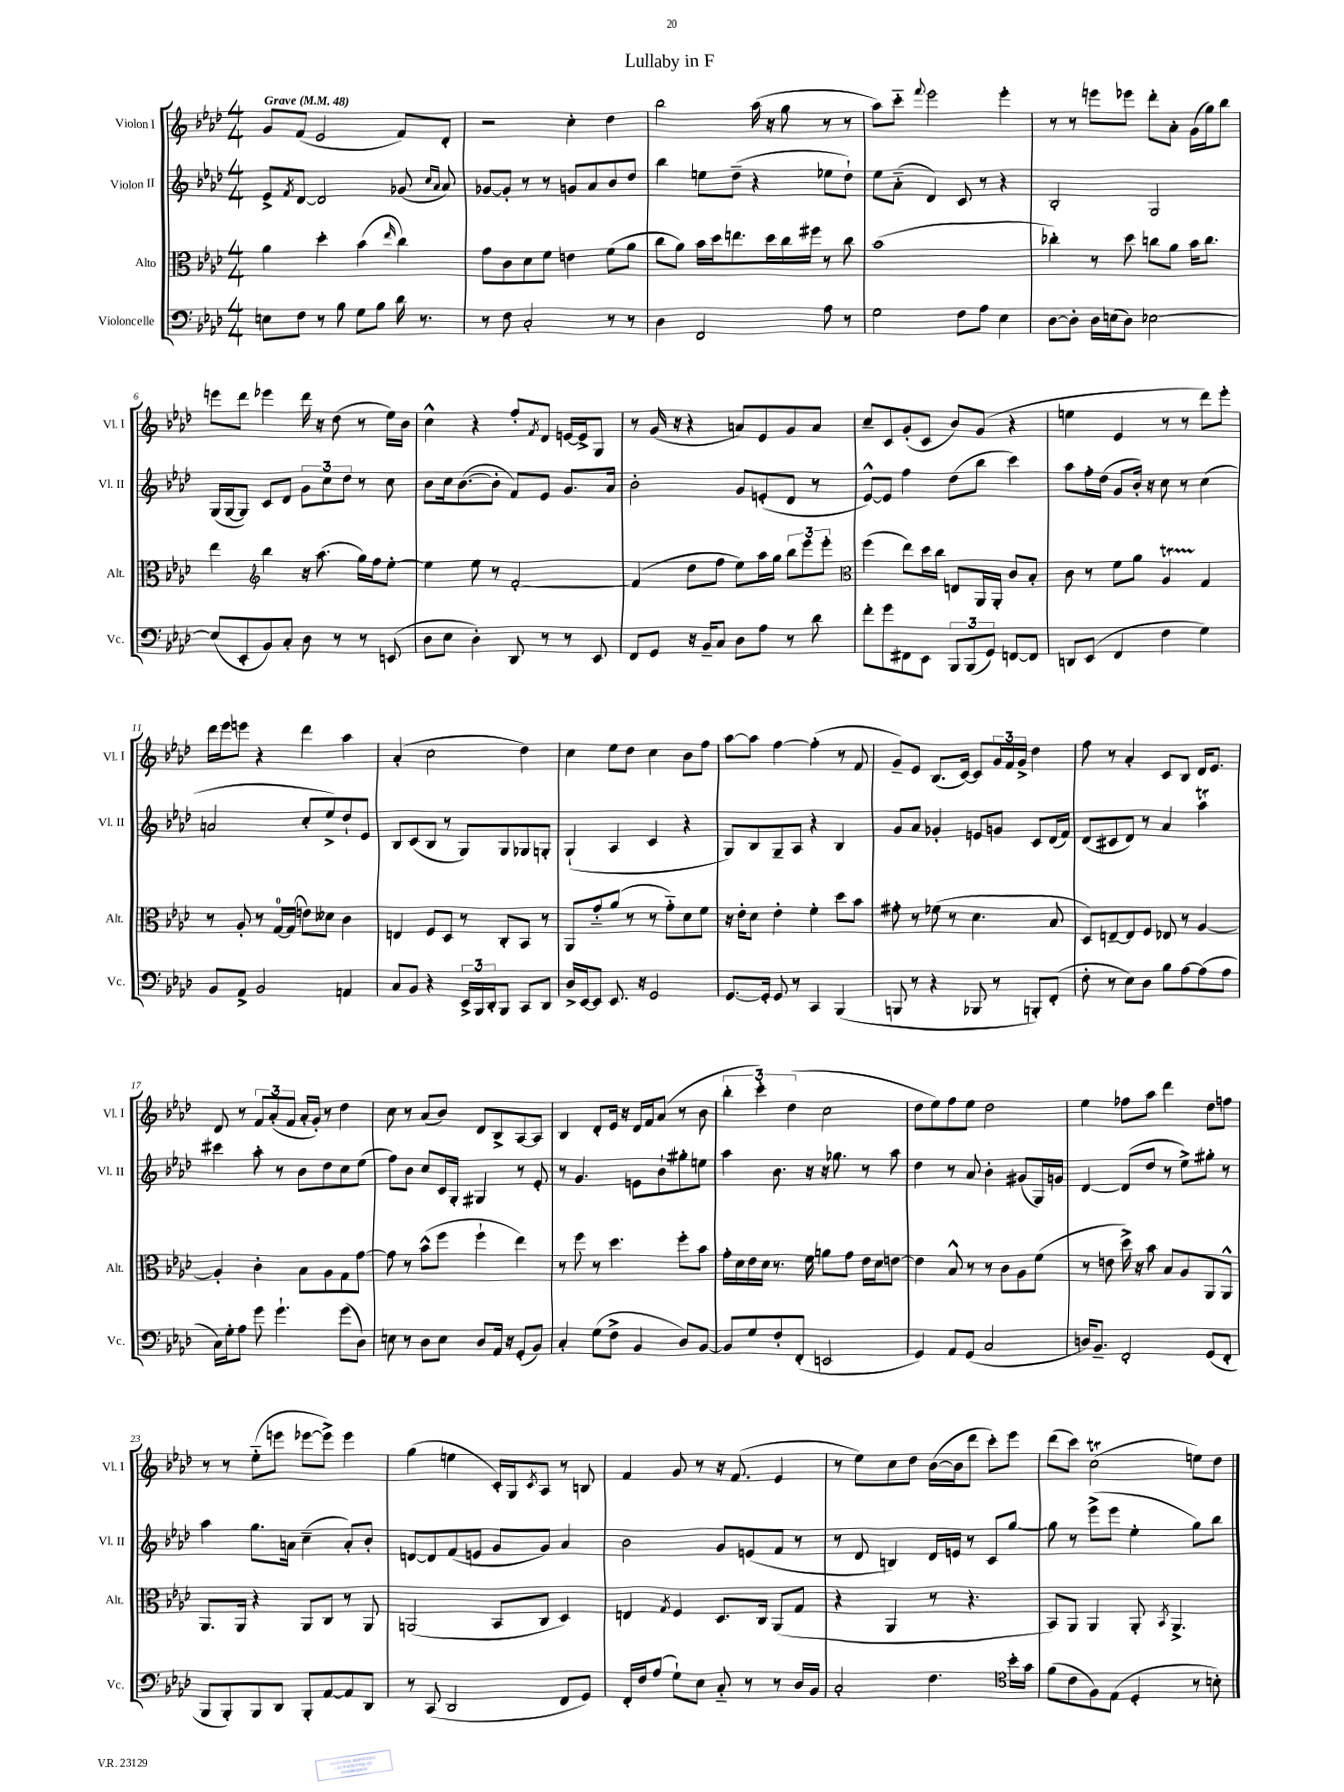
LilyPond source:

\header { title = "Lullaby in F" }
<<
\new StaffGroup <<
\new Staff = "s0" \with { instrumentName = "Violon I" shortInstrumentName = "Vl. I" } {
    \clef treble \key aes \major \numericTimeSignature \time 4/4 \tempo "Grave" 4 = 48
    g'8 f'8( ees'2 f'8) des'8-. |
    r2 c''4-. des''4 |
    bes''2 aes''16( r16 g''8 r8 r8 |
    aes''8) c'''8-_ \appoggiatura { f'''8 } ees'''2 ees'''4-. |
    r8 r8 e'''8 ees'''8 des'''8-. aes'8-. g'16( g''16) bes''8 |
    e'''8 des'''8 ees'''4 des'''16 r16 des''8( r8 ees''16) bes'16 |
    c''4-^ r4 f''8-. \acciaccatura { f'8 } des'8 e'16~ e'16-> g8 |
    r8 g'16( r16 r4 a'8) ees'8 g'8 a'8 |
    c''8-- c'8 g'8-.( c'8 bes'8) g'8( r4 |
    e''4 ees'4 r8 r8 des'''8) ees'''8-. |
    des'''16 ees'''16 e'''8 r4 des'''4 aes''4 |
    aes'4-.( c''2 des''4) |
    c''4 ees''8 des''8 c''4 bes'8 f''8 |
    aes''8~ aes''8 f''4~ f''4-.( r8 f'8 |
    g'8--) ees'8 bes8.( c'16~) c'8 \tuplet 3/2 { g'16 f'16 g'16-> } des''4 |
    f''8 r8 aes'4-. c'8 bes8 des'16 ees'8. |
    des'8 r8 \tuplet 3/2 { f'8 aes'8-.( f'8 } aes'16-. g'16-.) r8 des''4 |
    c''8 r8 aes'8( bes'8) des'8 bes8-> aes8~ aes8 |
    bes4 des'8-. ees'16 r16 des'16 f'16 aes'8( r8 bes'8 |
    \tuplet 3/2 { bes''4-. c'''4-.) des''4( } c''2 |
    des''8 ees''8) f''8 ees''8 des''2 |
    ees''4 fes''8 aes''8 des'''4 des''8 f''8 |
    r8 r8 ees''8-_( e'''8 ees'''8~ ees'''8->) ees'''4 |
    g''4( e''4 c'16-.) g16 \acciaccatura { c'8 } aes8 r8 b8 |
    f'4 g'8 r8 r16 f'8.( ees'4 |
    r8 ees''8) c''8 des''8 bes'16~( bes'16 des'''8 c'''8-.) ees'''8 |
    des'''8( c'''8) c''2\trill( e''8) des''8 \bar "|." |
}
\new Staff = "s1" \with { instrumentName = "Violon II" shortInstrumentName = "Vl. II" } {
    \clef treble \key aes \major \numericTimeSignature \time 4/4
    ees'8-> \acciaccatura { f'8 } des'8~ des'2 ges'8( \grace { c''16 aes'16 } aes'8) |
    ges'8~ ges'8-. r8 r8 g'8 aes'8 bes'8 des''8 |
    bes''4 e''8 des''8--( r4 ees''8 des''8-!) |
    ees''8 aes'8-_( des'4) c'8 r8 r4 |
    bes2-. g2 |
    g16( g16~ g8) c'8 des'8 \tuplet 3/2 { g'8 c''8 des''8 } r8 c''8 |
    bes'8 c''16 bes'8.~( bes'8-. f'8) ees'8 g'8. aes'16 |
    bes'2-. g'8 e'8-.( des'8 r8 |
    ees'8~-^) ees'8 f''4 des''8( bes''8 c'''4) |
    aes''8 f''16-. des''16( g'8 bes'16-.) r16 c''8 r8 c''4( |
    a'2 c''8-. ees''8->) des''8-! ees'8 |
    bes8 c'8( bes8 r8 g8) g8 ges8 g8-. |
    g4-!( aes4 c'4 r4 |
    g8) bes8 g8-- aes8 r4 bes4 |
    g'8 aes'8 ges'4-. e'8 g'8 c'8 des'16( f'16) |
    des'8( cis'8 des'8) r8 aes'4 aes''4\trill |
    cis'''4 aes''8-. r8 bes'8 des''8 c''8 ees''8( |
    f''8) bes'8 c''8 c'16 g16-. gis4 r8 ees'8-. |
    r8 g'4. e'8 bes'8-! gis''8-. e''8 |
    aes''4 bes'8. r16 r16 ges''8. r8 aes''8 |
    des''4 r8 aes'8 bes'4-. gis'8( g16) g'16 |
    des'4~ des'8( des''8 r8 ees''8->) gis''8-. r8 |
    aes''4 g''8. a'16 c''4--( a'8-.) bes'8-. |
    d'8~ d'8 f'8( e'8 g'8 g'8) aes'4 |
    bes'2 g'8 e'8( f'8 r8 |
    r8 des'8 b4) des'16 e'16 r8 c'8 g''8~ |
    g''8 r8 ees'''8->( ees'''8 ees''4-. g''8) bes''8 \bar "|." |
}
\new Staff = "s2" \with { instrumentName = "Alto" shortInstrumentName = "Alt." } {
    \clef alto \key aes \major \numericTimeSignature \time 4/4
    aes'4 des''4-. bes'4( \grace { ees''16 } c''4) |
    g'8 c'8 des'8 f'8 e'4 f'8( aes'8 |
    c''8 aes'8) bes'16 des''16 e''8. des''16 c''16 fis''16 r8 c''8 |
    bes'1( |
    ces''4-.) r8 des''8 c''8 aes'8 bes'16 c''8. |
    ees''4 \clef treble bes''4 r16 aes''8.( g''16) f''16 ees''8~-. |
    ees''4 ees''8 r8 f'2~-. |
    f'4( des''8 f''8 ees''8) aes''16 g''16 \tuplet 3/2 { bes''8 ees'''8 ees'''8-. } |
    \clef alto f''4( ees''8) des''16 c''16 e8 aes,16 aes,16-. c'8 bes8-. |
    c'8 r8 f'8 aes'8 aes4\startTrillSpan g4\stopTrillSpan |
    r8 aes8-. r8 g16-0~ g16( e'8) deses'8 c'4 |
    e4 f8 des8 r8 c8-. bes,8 r8 |
    aes,8 g'8-_ aes'8( r8 r8 g'8-_) des'8 f'8 |
    r16 ees'16-. des'8 ees'4-. f'4-. des''8 bes'8 |
    gis'8-. r8 fes'8( r8 des'4. bes8 |
    des8) e8~-- e8 f8 ees8 r8 aes4~ |
    aes4-. c'4-. bes8 aes8 g8 g'8~ |
    g'8 r8 bes'8-^( f''8 f''4-! ees''4) |
    r8 f''8 r8 des''4. f''8-. bes'8 |
    g'16-. des'16 ees'16 des'16 r8. f'16 a'8 g'8 ees'16 des'16 e'8~ |
    e'4 bes8-^ r8 r8 c'8 aes8 f'8( |
    r8 e'8 des''16->) r16 bes'8 bes8 aes8 aes,8 aes,8-^ |
    aes,8. aes,16 r4 aes,8 c8 r8 aes,8 |
    a,2( bes,8 c8 des4) |
    e4 \acciaccatura { g8 } f4 des8. c16 aes,8( g8 |
    r4 aes,4 r8 r4. |
    bes,8) aes,8 aes,4 aes,8-. \acciaccatura { bes,8 } aes,4.-> \bar "|." |
}
\new Staff = "s3" \with { instrumentName = "Violoncelle" shortInstrumentName = "Vc." } {
    \clef bass \key aes \major \numericTimeSignature \time 4/4
    e8 f8 r8 bes8 g8 bes8 des'16 r8. |
    r8 f8 c2-. r8 r8 |
    des4 f,2 aes8 r8 |
    g2 f8 aes8 ees4 |
    des8~ des8-. des16 e16( des8) ees2~ |
    ees8( ees,8-. bes,8) c8-. des8 r8 r8 e,8( |
    des8 ees8 des4-.) des,8 r8 r8 ees,8 |
    f,8 g,8 r16 bes,16-- c8 des8 aes8 r8 des'8 |
    f'8-. g'8 fis,8 ees,8 \tuplet 3/2 { bes,,8 bes,,8( g,8) } f,8~ f,8 |
    d,8 ees,8( f,4 f4 g4) |
    bes,8 aes,8-> bes,2 a,4 |
    c8 bes,8 r4 \tuplet 3/2 { ees,16-> bes,,16 des,16-. } bes,,8 c,8 des,8 |
    des16-> ees,16~ ees,8 ees,8. r16 g,2 |
    g,8.~ g,16-. g,8 r8 c,4 bes,,4( |
    b,,8 r8 r4 bes,,8 r8 b,,8-.) f,8-.( |
    f8-. r8 ees8) des8 bes8 aes8~ aes8( aes8 |
    c16) g16-. aes8 g'8 g'4.-! g'8( des8) |
    e8 r8 des8 e8 des8 aes,16 r16 g,8-.( bes,8) |
    c4-. g8( f8-> bes,4 des8) bes,8~ |
    bes,8 g8 f8-. f,8-.( e,2 |
    g,4) aes,8 g,8( c2 |
    d16) bes,8.-- f,2-. g,8( f,8-. |
    bes,,8 bes,,8-.) bes,,8 des,8 bes,,8-. aes,8~ aes,8 des,8 |
    r8 c,8( des,2 f,8 g,8) |
    f,16-. f16 aes8( g8-!) ees8 c8-_ r8 r8 des16 bes,16 |
    c2-. f4. \clef tenor bes'16-. g'16 |
    f'8( c'8 f8) ees8( des4-. r8 b8-.) \bar "|." |
}
>>
>>
